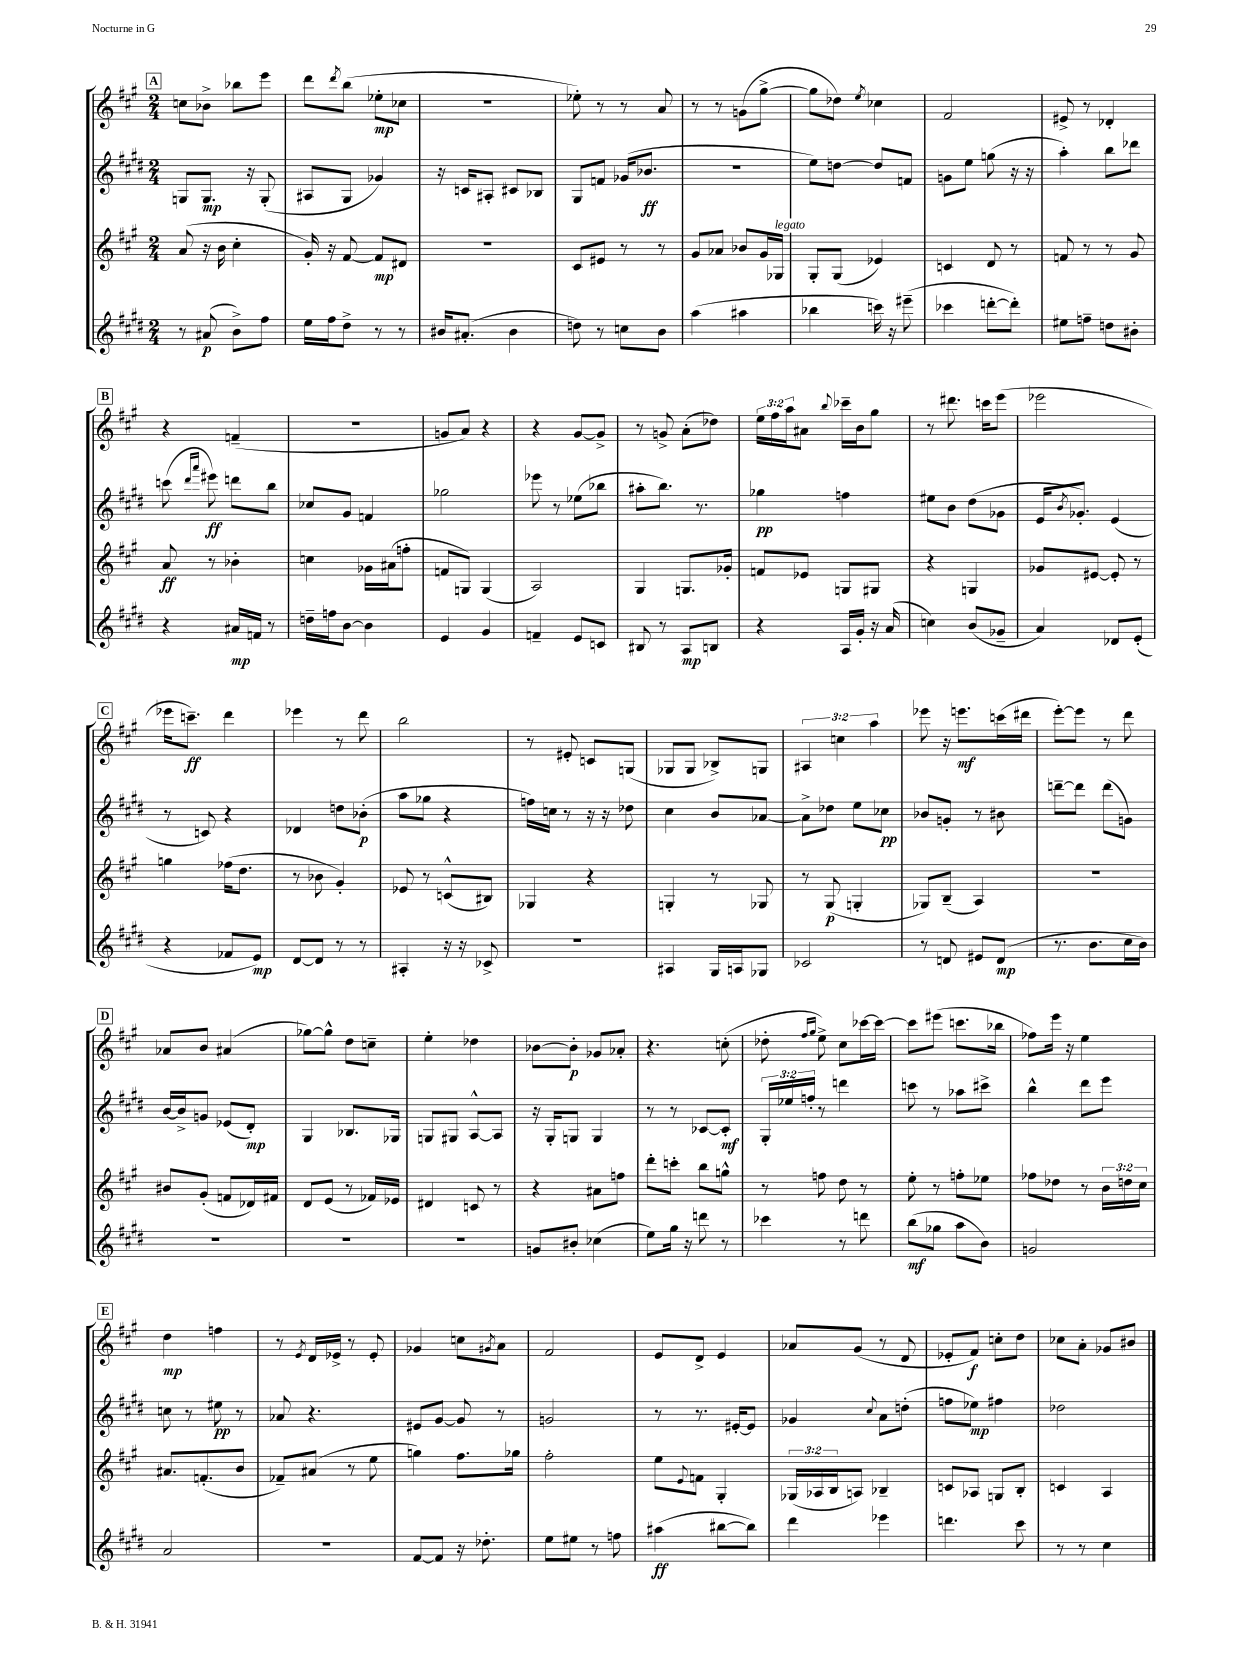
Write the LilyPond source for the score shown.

<<
\new StaffGroup <<
\new Staff = "s0" {
    \clef treble \key a \major \numericTimeSignature \time 2/4 \override Staff.TupletNumber.text = #tuplet-number::calc-fraction-text
    \mark \markup { \box "A" } c''8 bes'8-> bes''8 e'''8 |
    d'''8 \acciaccatura { d'''8 } b''8( ees''8-.\mp ces''8 |
    R2 |
    ees''8-.) r8 r8 a'8 |
    r8 r8 g'8( gis''8~-> |
    gis''8 des''8) \acciaccatura { e''8 } ces''4 |
    fis'2 |
    eis'8-> r8 des'4-. |
    \mark \markup { \box "B" } r4 f'4--( |
    R2 |
    g'8 a'8) r4 |
    r4 gis'8~ gis'8-> |
    r8 g'8-> a'8-.( des''8) |
    \tuplet 3/2 { e''16 fis''16 a''16 } ais'8 \appoggiatura { b''8 } ces'''16-- b'16 gis''8 |
    r8 dis'''8. c'''16 e'''8( |
    ees'''2 |
    \mark \markup { \box "C" } ees'''16 c'''8.--\ff) d'''4 |
    ees'''4 r8 d'''8 |
    b''2 |
    r8 eis'8-. c'8 g8( |
    ges8 ges8 bes8->) g8 |
    \tuplet 3/2 { ais4 c''4 a''4 } |
    ees'''8 r16 e'''8.\mf c'''16( dis'''16 |
    e'''8~-.) e'''8 r8 d'''8 |
    \mark \markup { \box "D" } aes'8 b'8 ais'4( |
    ges''8~) ges''8-^ d''8 c''8-- |
    e''4-. des''4 |
    bes'8~ bes'8-.\p ges'8 aes'8-. |
    r4. c''8-.( |
    des''8-. \grace { fis''16 gis''16 } e''8->) cis''8 ces'''16~ ces'''16~ |
    ces'''8 eis'''8( c'''8. bes''16 |
    fes''8) e'''16 r16 e''4 |
    \mark \markup { \box "E" } d''4\mp f''4 |
    r8 \acciaccatura { e'8 } d'16 ees'16-> r8 ees'8-. |
    ges'4 c''8 \acciaccatura { gis'8 } a'8 |
    fis'2 |
    e'8 d'8-> e'4 |
    aes'8 gis'8( r8 d'8 |
    ees'8-. fis'8\f) c''8-. d''8 |
    ces''8 a'8-. ges'8 bis'8 \bar "|." |
}
\new Staff = "s1" {
    \clef treble \key e \major \numericTimeSignature \time 2/4 \override Staff.TupletNumber.text = #tuplet-number::calc-fraction-text
    \mark \markup { \box "A" } g8 g8.\mp r16 g8-.( |
    ais8 gis8 ges'4) |
    r16 c'16 ais8-. cis'8 bes8 |
    gis8 f'8 ges'16( bes'8.\ff |
    R2 |
    e''8) d''8~ d''8 f'8 |
    g'8 e''8 g''8( r16 r16 |
    a''4-.) b''8 des'''8 |
    \mark \markup { \box "B" } c'''8( \grace { dis'''16 a'''16 } eis'''8\ff) d'''8 b''8 |
    ces''8 gis'8 f'4 |
    ges''2 |
    ees'''8 r8 ees''8( bes''8 |
    ais''8-. b''8.) r8. |
    ges''4\pp f''4 |
    eis''8 b'8 dis''8( ges'8 |
    e'16 \acciaccatura { b'8 } ges'8.-.) e'4( |
    \mark \markup { \box "C" } r8 c'8) r4 |
    des'4 d''8 bes'8-.\p( |
    a''8 ges''8 r4 |
    f''16) c''16 r8 r16 r16 des''8 |
    cis''4 b'8 aes'8~ |
    aes'8-> des''8 e''8 ces''8\pp |
    bes'8 g'8-. r8 bis'8 |
    d'''8~-- d'''8 d'''8( g'8) |
    \mark \markup { \box "D" } b'16~ b'16-> g'8 ees'8( dis'8-.\mp) |
    gis4 bes8. ges16 |
    g8 gis8 a8~-^ a8 |
    r16 gis16-. g8 g4 |
    r8 r8 ces'8~ ces'8-.\mf |
    \tuplet 3/2 { gis16-. ees''16 f''16-. } r8 d'''4 |
    c'''8 r8 aes''8 cis'''8-> |
    b''4-^ dis'''8 e'''8 |
    \mark \markup { \box "E" } c''8 r8 eis''8\pp r8 |
    aes'8 r4. |
    eis'8 gis'8~ gis'8 r8 |
    g'2 |
    r8 r8. eis'16~-. eis'8 |
    ges'4 \appoggiatura { cis''8 } a'8 d''8-.( |
    f''8 ees''8\mp) fis''4 |
    des''2 \bar "|." |
}
\new Staff = "s2" {
    \clef treble \key a \major \numericTimeSignature \time 2/4 \override Staff.TupletNumber.text = #tuplet-number::calc-fraction-text
    \mark \markup { \box "A" } a'8( r16 b'16 cis''4-. |
    gis'16-.) r16 fis'8~ fis'8\mp dis'8 |
    r2 |
    cis'8 eis'8 r8 r8 |
    gis'8 aes'8 bes'8 gis'16 ges16^\markup { \italic "legato" } |
    gis8-. gis8( ees'4) |
    c'4 d'8 r8 |
    f'8 r8 r8 gis'8 |
    \mark \markup { \box "B" } a'8\ff r8 bes'4-. |
    c''4 ges'16 ais'16( f''8-. |
    f'8 g8) g4( |
    a2) |
    gis4 g8. ges'16-. |
    f'8 ees'8 g8 gis8 |
    r4 g4 |
    ges'8 eis'8~ eis'8-. r8 |
    \mark \markup { \box "C" } g''4 fes''16( d''8. |
    r8 bes'8 gis'4-.) |
    ees'8 r8 c'8-^( bis8) |
    ges4 r4 |
    g4-. r8 ges8 |
    r8 gis8\p( g4-. |
    ges8) b8--( a4) |
    R2 |
    \mark \markup { \box "D" } bis'8 gis'8-.( f'8 des'16) fis'16 |
    d'8 e'8( r8 fes'16) ees'16 |
    dis'4 c'8 r8 |
    r4 ais'8 f''8 |
    d'''8-. c'''8-. b''8 g''8-^ |
    r8 f''8 d''8 r8 |
    e''8-. r8 f''8-. ees''8 |
    fes''8 des''8 r8 \tuplet 3/2 { b'16 d''16 cis''16 } |
    \mark \markup { \box "E" } ais'8. f'8.-.( b'8 |
    fes'8--) ais'8( r8 e''8 |
    g''4) fis''8. ges''16 |
    fis''2-. |
    e''8 \appoggiatura { e'8 } f'8 gis4-. |
    \tuplet 3/2 { ges16( aes16 b16 } a8) bes4-- |
    c'8 aes8 g8 b8-. |
    c'4 a4 \bar "|." |
}
\new Staff = "s3" {
    \clef treble \key e \major \numericTimeSignature \time 2/4
    \mark \markup { \box "A" } r8 ais'8\p( b'8->) fis''8 |
    e''16 fis''16 dis''8-> r8 r8 |
    bis'16 ais'8.-.( bis'4 |
    d''8) r8 c''8 b'8 |
    a''4( ais''4 |
    bes''4 c'''16) r16 eis'''8--( |
    ces'''4 d'''8~-. d'''8-.) |
    eis''8 f''8-- d''8 bis'8-. |
    \mark \markup { \box "B" } r4 ais'16\mp f'16 r8 |
    d''16-- f''16 b'8~ b'4 |
    e'4 gis'4 |
    f'4-- e'8 c'8 |
    bis8 r8 a8\mp b8 |
    r4 a16 gis'16-. r16 a'16( |
    c''4) b'8( ges'8-- |
    a'4) des'8 e'8-.( |
    \mark \markup { \box "C" } r4 fes'8 e'8\mp) |
    dis'8~ dis'8 r8 r8 |
    ais4-. r16 r16 ces'8-> |
    r2 |
    ais4 gis16 a16 ges8 |
    ces'2 |
    r8 d'8 eis'8 d'8\mp( |
    r8. b'8. cis''16 b'16) |
    \mark \markup { \box "D" } R2 |
    R2 |
    R2 |
    g'8 bis'8-. ces''4( |
    e''8) gis''16 r16 d'''8 r8 |
    ces'''4 r8 d'''8 |
    b''8\mf( ges''8 a''8 b'8) |
    g'2 |
    \mark \markup { \box "E" } a'2 |
    r2 |
    fis'8~ fis'8 r16 des''8.-. |
    e''8 eis''8 r8 f''8 |
    ais''4\ff( bis''8~ bis''8) |
    dis'''4 ees'''4 |
    d'''4. cis'''8 |
    r8 r8 cis''4 \bar "|." |
}
>>
>>
